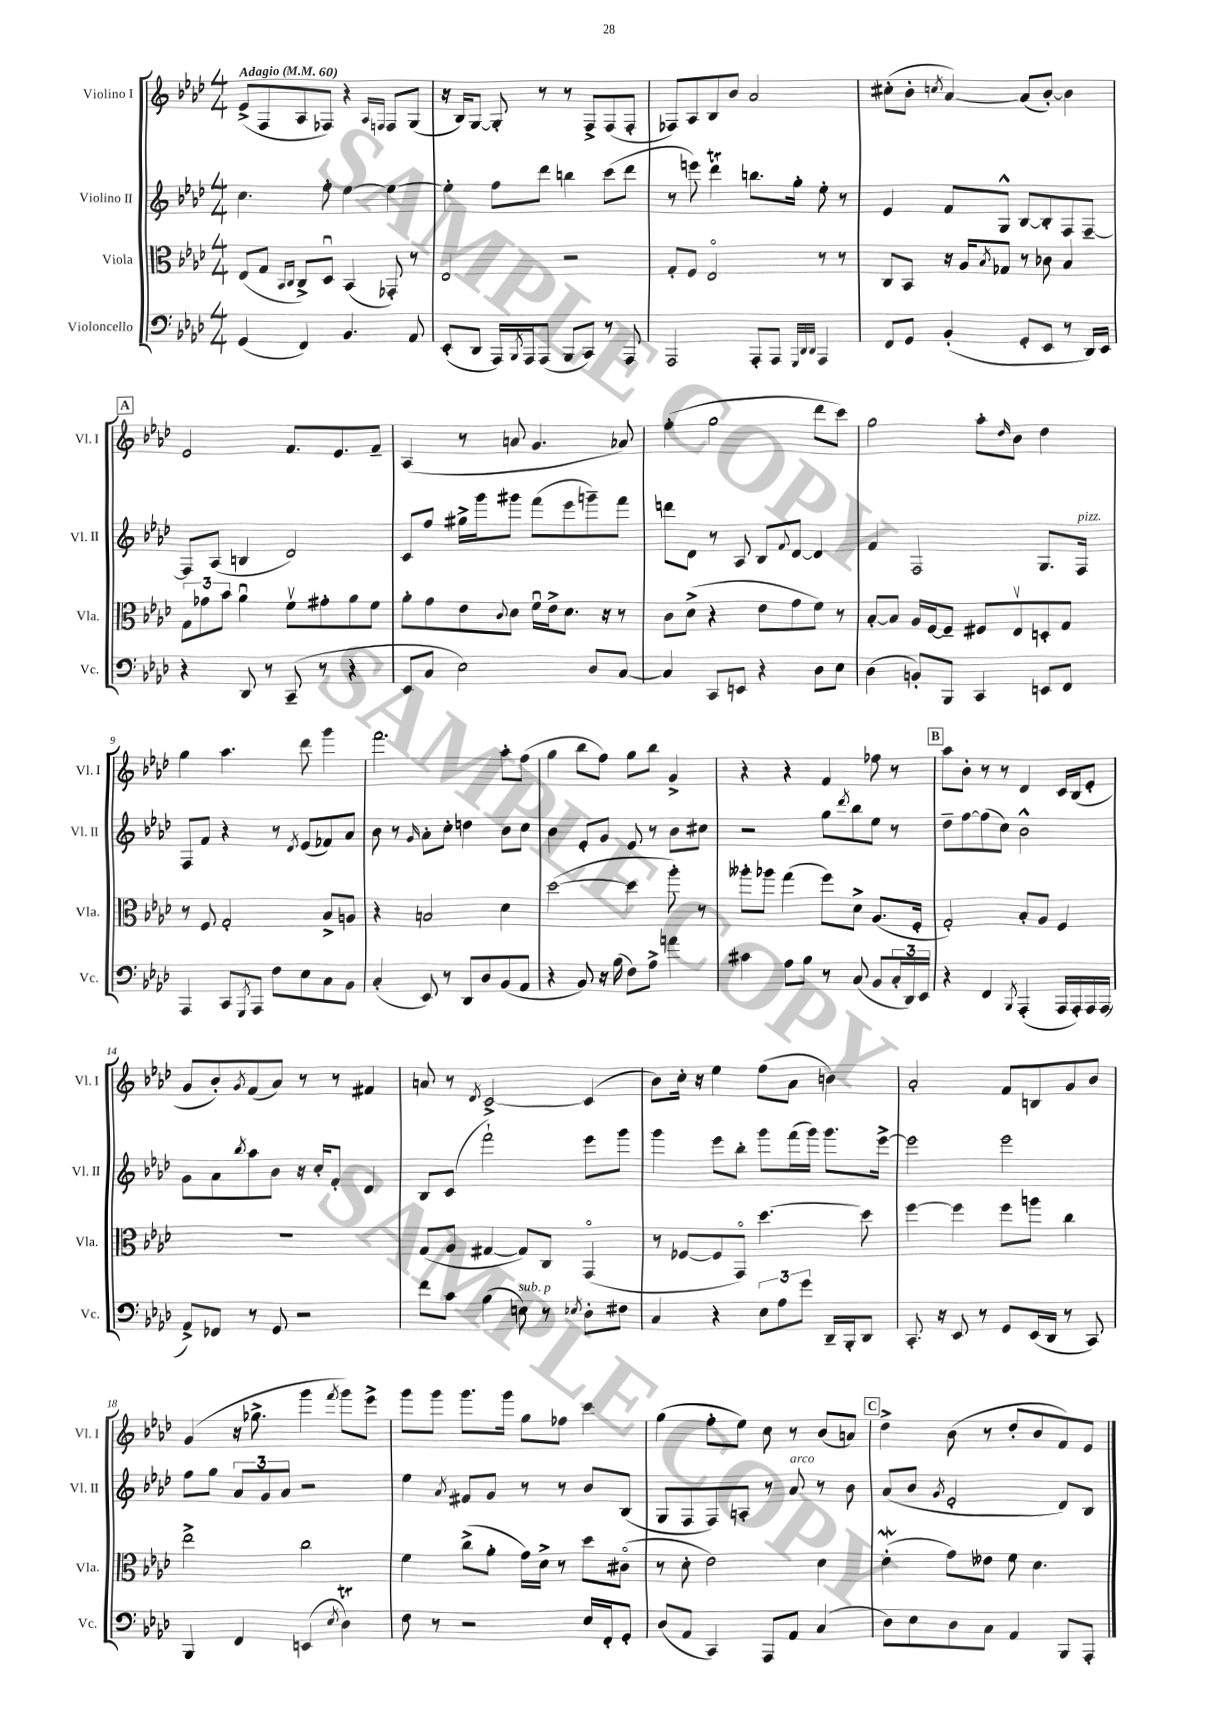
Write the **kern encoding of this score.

**kern	**kern	**kern	**kern
*staff4	*staff3	*staff2	*staff1
*clefF4	*clefC3	*clefG2	*clefG2
*k[b-e-a-d-]	*k[b-e-a-d-]	*k[b-e-a-d-]	*k[b-e-a-d-]
*M4/4	*M4/4	*M4/4	*M4/4
*MM60	*MM60	*MM60	*MM60
(4GG/	(8E-/L	4.cc\	(8e-^/L
.	8G/J	.	8F/
.	16qqBB-/LL	.	.
.	16qqC/JJ	.	.
4FF/)	8C^/L)	.	8A-/
.	8D-u/J	8ff'\	8F-/J)
4.BB-/	(4BB-/	[4ee-\	4r
.	.	.	16qqA-/LL
.	.	.	16qqF/JJ
.	8GG-'/)	4ee-\_	8F/L
8AA-/	8r	.	(8G/J
=	=	=	=
(8EE-'/L	2E-/	4ee-'\]	16r
.	.	.	16B-/LK)
8DD-/J	.	.	[8G/J
16AAA-/LL)	.	8ff\L	8G'/]
8qBBB-/	.	.	.
16AAA-/J	.	.	.
(8AAA-/J	.	8ddd-\J	8r
8BBB-/L	2r	4bb\	8r
8CC/J)	.	.	8F^/L
8r	.	(8ccc\L	(8F/
8AAA-/	.	8ddd-\J	8F'/J
=	=	=	=
2AAA-/	8G'/L	8r	8F-/L)
.	8F/J	8eee\)	8A-/
.	2E-o/	4ddd-\	8B-/
.	.	.	8b-/J
8AAA-'/L	.	8.bb\L	2a-/
8AAA-/J	.	.	.
.	.	16gg'\Jk	.
32qqGGG/LLL	.	.	.
32qqDD-/	.	.	.
32qqDD-/JJJ	.	.	.
4AAA-/	8r	8ee-'\	.
.	8r	8r	.
=	=	=	=
8FF/L	8C/L	4e-/	(8cc#'\L
8GG/J	8BB-/J	.	8b-'\J
.	.	.	8qcc/
(4BB-'/	16r	8f/L	[4a-/)
.	16A-/LK	.	.
.	8qB-/	.	.
.	8G-/J	8G^^/J	.
8GG'/L	8r	[8B-/L	(8a-/]L
8EE-/J	8c-\	8B-'/]	[8b-'/J)
8r	4B-/	8F/	4b-\]
16DD-/LL)	.	[8F~/J	.
16EE-/JJ	.	.	.
=	=	=	=
4r	12G\L	8F/]L	2e-/
.	12g-\	.	.
.	.	(8A-/J	.
.	12b-\J	.	.
8DD-/	4a-u\	4B/	.
8r	.	.	.
(8CC~/	8fv\L	2d-/)	8.f/L
8r	8g#'\	.	.
.	.	.	8.e-/
4r	8a-\	.	.
.	8f\J	.	8f~/J
=	=	=	=
8EE-/L	8a-'\L	8c/L	(4A-/
8C/J	8g\	8ff/J	.
2E-\)	8e-\	16gg#^\LL	8r
.	.	16ggg\J	.
.	8qqc/	.	.
.	8d-\J	8ggg#\J	8a/
.	16fu\LL	(8fff\L	4.g/
.	16e-^\J	.	.
.	8.d-\J	8eee-\	.
8D-/L	.	8ggg~\)	.
.	16r	.	.
[8C/J	8r	8fff\J	8a-/)
=	=	=	=
4C/]	8c\L	8ddd\L	(4ff'\
.	(8d-^\J	8d-\J	.
8CC/L	4r	8r	2gg\
8EE/J	.	8A-/	.
4r	8e-\L	8B-/L	.
.	.	8qqf/	.
.	8g\	[8d-/J	.
8D-\L	8f\J)	4d-/]	8ddd-\L
8E-\J	8r	.	8ccc\J)
=	=	=	=
(4D-\	[8B-'/L	4f/	2gg\
.	8B-/]J	.	.
8BB'/L)	16A-/LL	2F/	.
.	[16F/J	.	.
8BBB-/J	8F~/]J	.	.
4CC/	8F#/L	.	8aa-'\L
.	.	.	16qqdd-/
.	8E-v/	.	8b-\J
8EE/L	8D'/	8.G/L	4dd-\
8FF/J	8G/J	.	.
.	.	16F/Jk	.
=	=	=	=
4AAA-/	8r	8F/L	4gg\
.	8F/	8f/J	.
8CC/L	2G'/	4r	4.aa-\
8qGGG/	.	.	.
8AAA-/J	.	.	.
8F\L	.	8r	.
.	.	8qd-/	.
8E-\	.	(8e-/L	8ddd-\
8C\	8B-^/L	8f-/)	4ggg\
8BB-\J	8A/J	8a-/J	.
=	=	=	=
(4C'/	4r	8b-\	2.fff\
.	.	8r	.
.	.	16qqg/	.
8EE-/)	2B/	8a-'\L	.
8r	.	8cc'\J	.
8DD-/L	.	4dd\	.
8D-/	.	.	.
(8BB-/	4d-\	8b-\L	8aa-'\L
8AA-/J	.	8cc\J	(8ff\J
=	=	=	=
4r	([2dd-\	4b-\	4gg\
8BB-/)	.	8e-'/L	8bb-\L
16r	.	8g/J	8ff\J)
(16B-\	.	.	.
8F\L)	4dd-\]	8e-/	8gg\L
8A-^\J	.	8r	8bb-\J
4a\	8aa-'\)	8b-\L	4g^/
.	8r	8cc#\J	.
=	=	=	=
4c#\	8aa--'\L	2r	4r
.	8aa-\J	.	.
8A-\L	(4gg\	.	4r
8B-\J	.	.	.
8r	8ff\L)	8gg\L	4f/
.	.	8qddd-/	.
(8C/	8d-^\J	8bb-\	.
8BB-/L	(8.A-/L	8ee-\J	8ff-\
24C'/L	.	8r	8r
24DD-/)	.	.	.
.	16F'/Jk	.	.
24EE-/JJ	.	.	.
=	=	=	=
4r	2G'/)	8dd-~\L	8aa-\L
.	.	[8ff\	8b-'\J
4FF/	.	(8ff\]	8r
.	.	8cc\J)	8r
8qBBB-/	.	.	.
(4AAA-'/	8B-'/L	2b-^^\	4d-/
.	8A-/J	.	.
16AAA-/LL	4F/	.	16c/LL
16AAA-'/)	.	.	(16B-/J
16AAA-/	.	.	8e-'/J
(16AAA-/JJ	.	.	.
=	=	=	=
8AA-^/L)	1r	8g\L	8g/L
8FF-/J	.	8a-\	8b-'/)
.	.	8qbb-/	8qg/
8r	.	8aa-\	(8f/
8GG/	.	8b-\J	8a-/J)
2r	.	16r	8r
.	.	16cc'/LK	.
.	.	8f'/J	8r
.	.	4d-/	4f#/
=	=	=	=
8f\L	(8G/L	8B-/L	8a/
8c\J	8A-/J	(8c/J	8r
.	.	.	8qd-/
(4B-\	[4G#/	2fff`\)	[2c^/
8E\)	8G#/]L)	.	.
8r	8C/J	.	.
8qE-/	.	.	.
8D-'\L	(4GGo/	8eee-\L	(4c/]
8F#\J	.	8ggg\J	.
=	=	=	=
4C/	8r	4ggg\	8b-\L)
.	[8F-/L	.	16cc'\Jk
.	.	.	16r
4r	8F-/]	8eee-\L	4ee-\
.	8GGo/J)	8bb-'\J	.
12E-\L	[4.dd-\	8ggg\L	(8ff\L
12A-\	.	.	.
.	.	(16fff\L	8a-\J
12g\J	.	.	.
.	.	16ggg\JJ)	.
16DD-~/LL	.	8.ggg\L	4b\)
16BBB-'/J	.	.	.
8DD-/J	8dd-\]	.	.
.	.	[16eee-^\Jk	.
=	=	=	=
8.CC'/	[4ff\	2eee-\]	2a-'/
16r	.	.	.
8EE-/	4ff\]	.	.
8r	.	.	.
8GG/L	8ff\L	2eee-\	8f/L
(16EE-/L	8aa\J	.	8B/
16DD-/JJ	.	.	.
8r	4cc\	.	8g/
8CC/)	.	.	8b-/J
=	=	=	=
4BBB-/	2ee-^\	8ff\L	(4g/
.	.	8gg\J	.
4FF/	.	12a-/L	16r
.	.	.	8.gg-^\
.	.	12g/	.
.	.	12a-/J	.
(4EE/	2cc\	2r	4ggg\
8qE-/	.	.	8qfff/
4D-\)	.	.	8ggg\L)
.	.	.	8eee-^\J
=	=	=	=
8F\	4f\	4ee-\	8ggg\L
8r	.	.	8ggg\J
.	.	8qa-/	.
2r	(8cc^\L	8f#/L	8.ggg\L
.	8a-'\J	8g/J	.
.	.	.	16ggg\Jk
.	16g\LL)	8r	8gg\L
.	16d-^\JJ	.	.
.	8r	8r	8ff-\J
16E-/LL	8dd-\L	8b-/L	4ccc\
16FF'/J	.	.	.
8GG'/J	(8c#o\J	(8B-/J	.
=	=	=	=
(8D-/L	8r	8G/L	(4gg\
8AA-/J	8d-'\	8F/	.
4CC/)	2e-\)	8F/)	8ff'\L
.	.	8A'/J	8ee-\J)
8AAA-/L	.	8r	8cc\
8AA-/J	.	8a-/	8r
(4C/	4d-\	8r	(8b-/L
.	.	8b-\	8a/J)
=	=	=	=
8D-\L)	(4e-'\	(8a-/L	4dd-^\
8E-\	.	8b-/J	.
.	.	8qg/	.
8D-\	8g\L)	2e-'/	(8b-\
8C\J	8e--\J	.	8r
4AA-/	8f\	.	8dd-'/L
.	4.d-\	.	8b-/
8BBB-/L	.	8d-/L)	8f/)
8AAA-'/J	.	8B-/J	8e-/J
==	==	==	==
*-	*-	*-	*-
